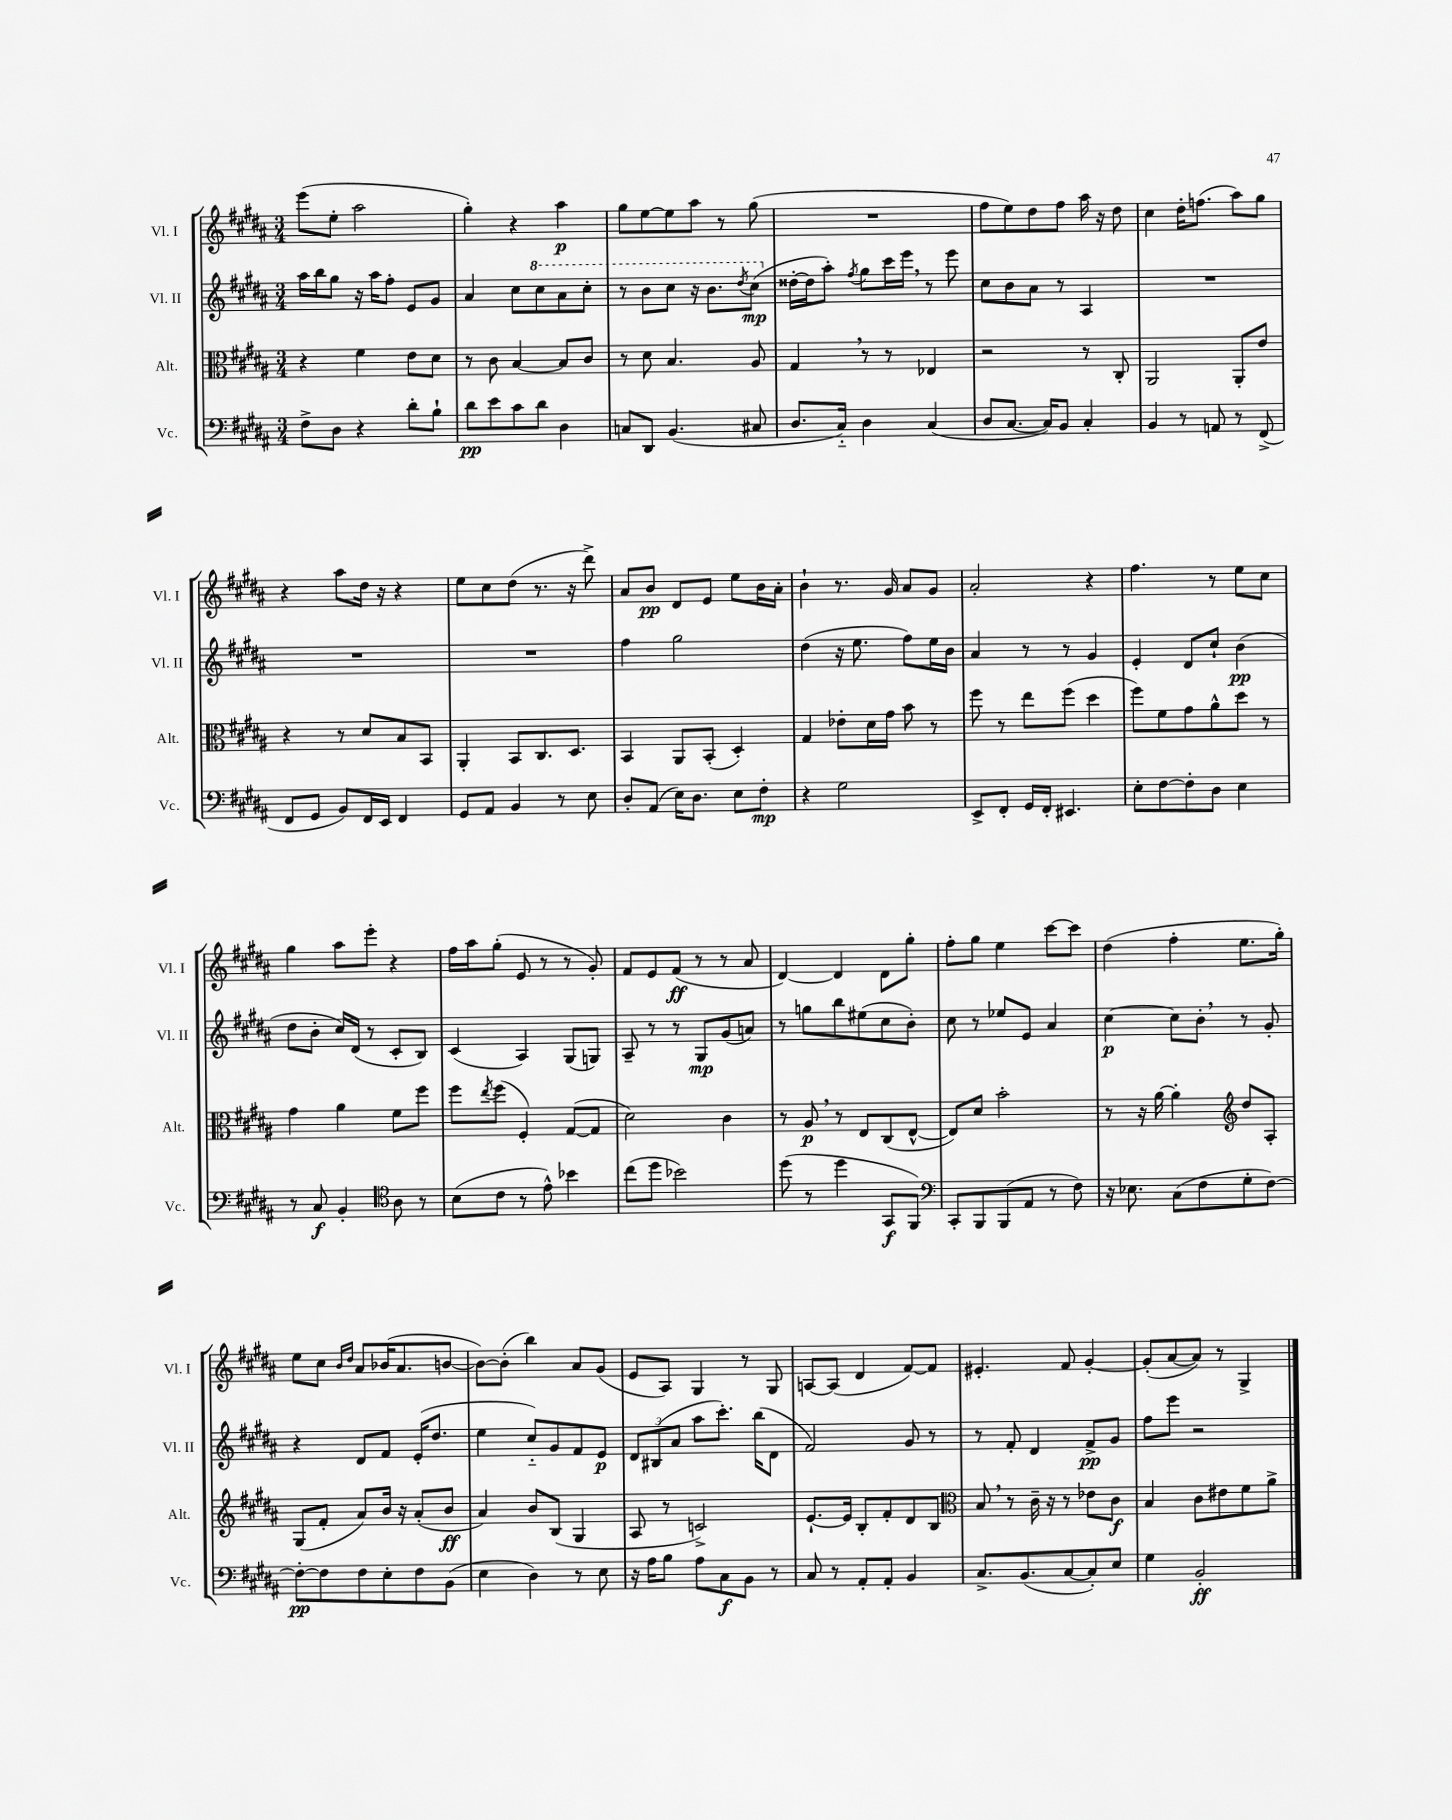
<<
\new StaffGroup <<
\new Staff = "s0" \with { instrumentName = "Vl. I" shortInstrumentName = "Vl. I" } {
    \clef treble \key b \major \numericTimeSignature \time 3/4
    e'''8( e''8-. ais''2 |
    gis''4-.) r4 ais''4\p |
    gis''8 e''8~ e''8 ais''8 r8 gis''8( |
    R2. |
    fis''8 e''8) dis''8 fis''8 ais''16 r16 dis''8 |
    cis''4 dis''16-. f''8.( ais''8) gis''8 |
    r4 ais''8 dis''16 r16 r4 |
    e''8 cis''8 dis''8( r8. r16 dis'''8->) |
    ais'8 b'8\pp dis'8 e'8 e''8 b'16 ais'16-. |
    b'4-! r8. gis'16 ais'8 gis'8 |
    ais'2-. r4 |
    fis''4. r8 e''8 cis''8 |
    gis''4 ais''8 e'''8-. r4 |
    fis''16 ais''16 gis''8-.( e'8 r8 r8 gis'8-.) |
    fis'8 e'8 fis'8\ff( r8 r8 ais'8 |
    dis'4~) dis'4 dis'8 gis''8-. |
    fis''8-. gis''8 e''4 cis'''8~ cis'''8 |
    dis''4( fis''4-. e''8. gis''16-.) |
    e''8 cis''8 \grace { b'16 dis''16 } ais'8 bes'16( ais'8. b'8~ |
    b'8~) b'8-.( b''4) ais'8 gis'8( |
    e'8 ais8) gis4 r8 gis8 |
    a8~ a8( dis'4 fis'8~) fis'8 |
    eis'4.-. fis'8 gis'4~-. |
    gis'8-.( ais'8~ ais'8) r8 gis4-> \bar "|." |
}
\new Staff = "s1" \with { instrumentName = "Vl. II" shortInstrumentName = "Vl. II" } {
    \clef treble \key b \major \numericTimeSignature \time 3/4
    ais''16 b''16 gis''8 r16 ais''16 fis''8-. e'8 gis'8 |
    ais'4 cis''8 \ottava #1 cis'''8 ais''8 cis'''8-. |
    r8 b''8 cis'''8 r16 b''8. \acciaccatura { dis'''8 } cis'''8\mp( \ottava #0 |
    disis''16~-. disis''16 ais''8-.) \acciaccatura { fis''8 } gis''8 cis'''16 e'''16 \breathe r8 e'''8 |
    cis''8 b'8 ais'8 r8 ais4 |
    R2. |
    R2. |
    R2. |
    fis''4 gis''2 |
    dis''4( r16 e''8. fis''8) e''16 b'16 |
    ais'4 r8 r8 gis'4 |
    e'4-. dis'8 cis''8-! b'4\pp( |
    dis''8 b'8-. cis''16) dis'16( r8 cis'8-. b8) |
    cis'4( ais4) gis8( g8) |
    ais8-- r8 r8 gis8\mp gis'8( a'8) |
    r8 g''8 b''8 eis''8( cis''8 b'8-.) |
    cis''8 r8 ees''8 e'8 ais'4 |
    cis''4~\p cis''8 b'8-. \breathe r8 gis'8-. |
    r4 dis'8 fis'8 e'16-.( dis''8. |
    e''4 cis''8-_) gis'8 fis'8 e'8\p |
    \tuplet 3/2 { dis'8 bis8( ais'8 } ais''8 cis'''8.-.) b''16( dis'8 |
    fis'2) gis'8 r8 |
    r8 fis'8-. dis'4 fis'8->\pp gis'8 |
    fis''8 e'''8 r2 \bar "|." |
}
\new Staff = "s2" \with { instrumentName = "Alt." shortInstrumentName = "Alt." } {
    \clef alto \key b \major \numericTimeSignature \time 3/4
    r4 fis'4 e'8 dis'8 |
    r8 cis'8 b4~ b8 cis'8 |
    r8 dis'8 b4. ais8 |
    gis4 \breathe r8 r8 ees4 |
    r2 r8 cis8-. |
    ais,2 ais,8-. e'8 |
    r4 r8 dis'8 b8 b,8 |
    ais,4-. b,8 cis8. dis8. |
    b,4 ais,8 b,8-.( dis4-.) |
    gis4 ees'8-. dis'16 gis'16 b'8 r8 |
    fis''8 r8 e''8 fis''8( dis''4 |
    fis''8) fis'8 gis'8 ais'8-^ dis''8 r8 |
    gis'4 ais'4 fis'8 fis''8 |
    fis''8 \acciaccatura { e''8 } fis''8( fis4-.) gis8~( gis8 |
    dis'2) cis'4 |
    r8 ais8\p \breathe r8 e8 cis8( e8~-^ |
    e8) dis'8 b'2-. |
    r8 r16 ais'16~ ais'4-. \clef treble dis''8 ais8-. |
    gis8( fis'8-. ais'8) b'16 r16 ais'8-.( b'8\ff |
    ais'4) b'8 b8( gis4 |
    ais8 r8 c'2->) |
    e'8.~-! e'16 b8-. fis'8-. dis'8 b8 |
    \clef alto b8 \breathe r8 cis'16-- r16 r8 ees'8 cis'8\f |
    b4 cis'8 eis'8 fis'8 ais'8-> \bar "|." |
}
\new Staff = "s3" \with { instrumentName = "Vc." shortInstrumentName = "Vc." } {
    \clef bass \key b \major \numericTimeSignature \time 3/4
    fis8-> dis8 r4 dis'8-. b8-! |
    dis'8\pp e'8 cis'8 dis'8 dis4 |
    c8 dis,8 b,4.( cis8 |
    dis8. cis16-_) dis4 cis4( |
    dis8 cis8.~ cis16) b,8 cis4-. |
    b,4 r8 a,8 r8 fis,8->( |
    fis,8 gis,8 b,8) fis,16 e,16 fis,4 |
    gis,8 ais,8 b,4 r8 e8 |
    dis8-. ais,8( e16) dis8. e8 fis8-.\mp |
    r4 gis2 |
    e,8-> fis,8-. gis,16 fis,16-. eis,4. |
    e8-. fis8~ fis8-. dis8 e4 |
    r8 cis8\f b,4-. \clef tenor ais8 r8 |
    b8( cis'8 r8 e'8-^) bes'4 |
    cis''8( dis''8 bes'2) |
    dis''8( r8 dis''4 gis,8\f fis,8) |
    \clef bass cis,8-. b,,8 b,,8( ais,8 r8 fis8) |
    r16 ees8. cis8( fis8 gis8-. fis8~) |
    fis8~-.\pp fis8 fis8 e8-. fis8 b,8( |
    e4 dis4) r8 e8 |
    r16 ais16 b8 ais8 cis8\f b,8 r8 |
    cis8 r8 ais,8-. ais,8-. b,4 |
    cis8.-> b,8.( cis8~ cis8-.) e8 |
    gis4 b,2-.\ff \bar "|." |
}
>>
>>
\layout { \context { \Score \remove "Bar_number_engraver" } }
